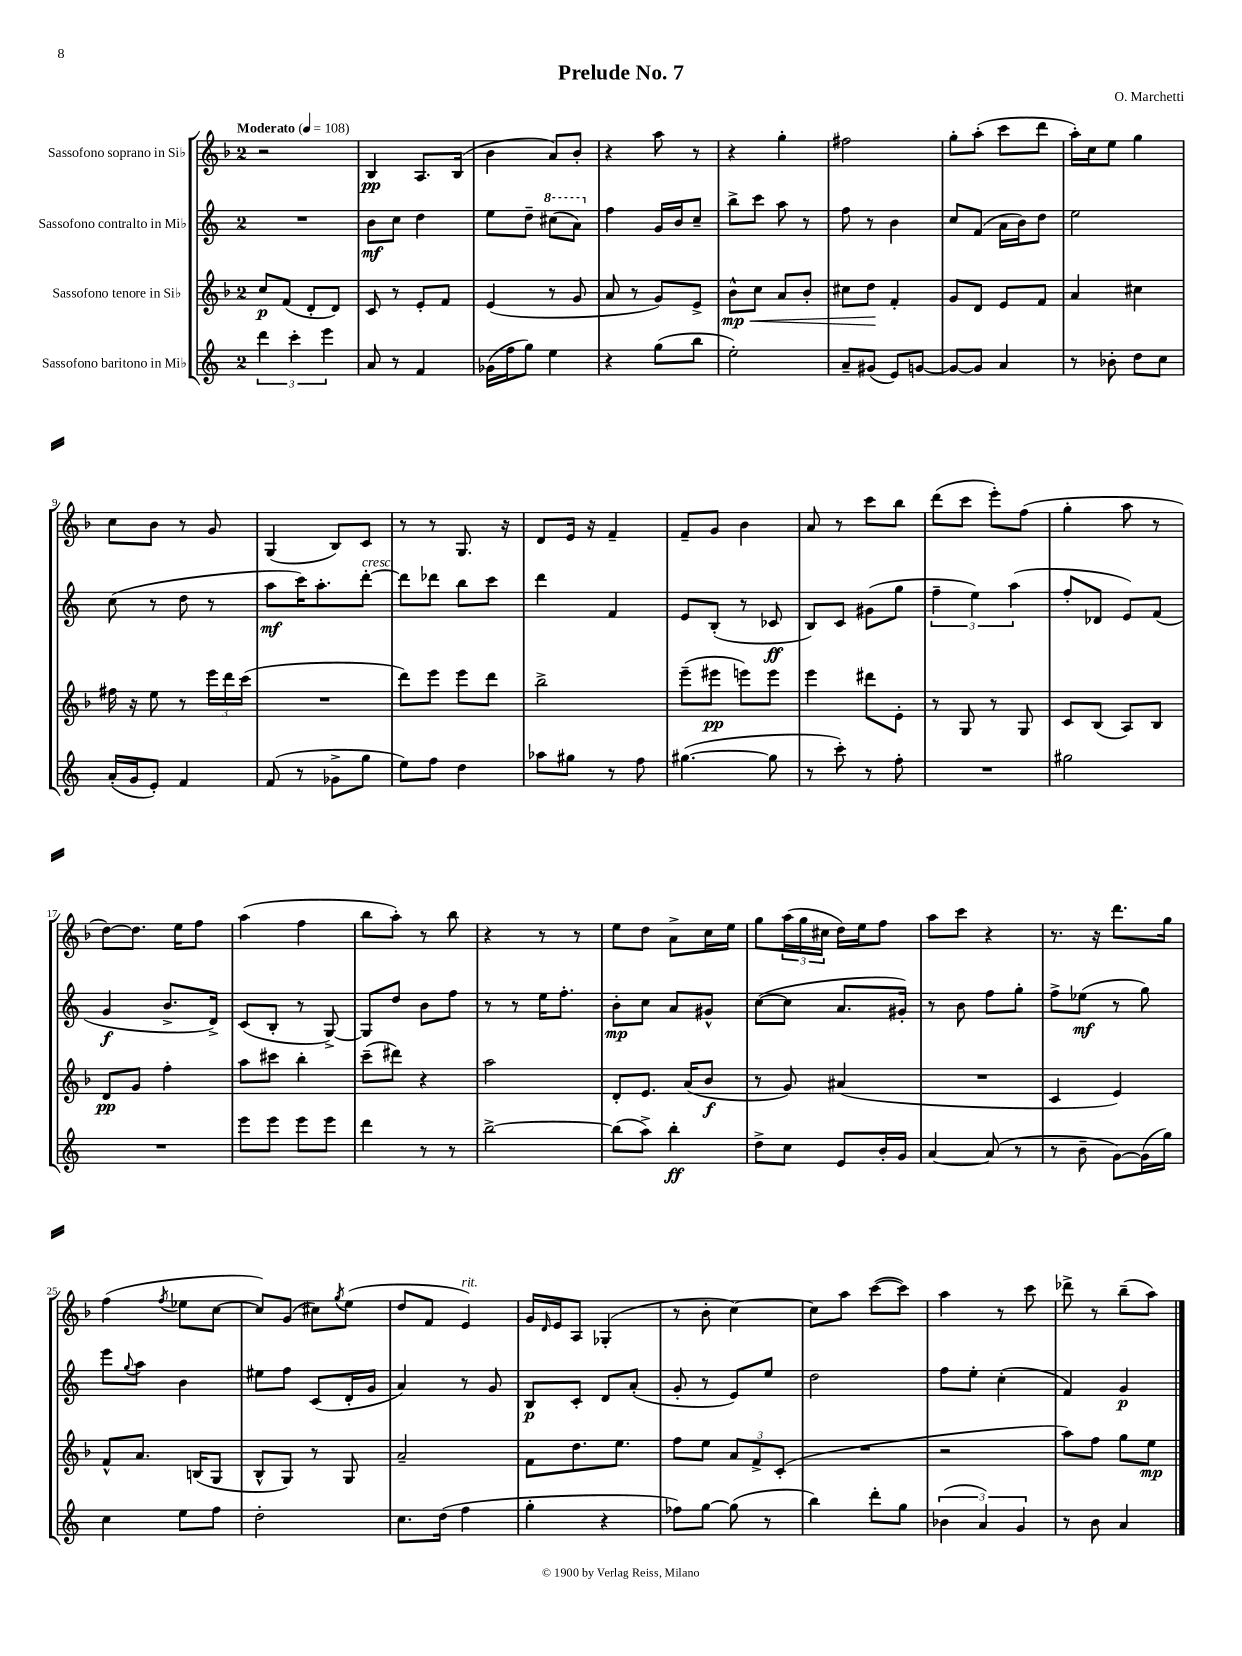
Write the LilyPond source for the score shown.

\header { title = "Prelude No. 7" composer = "O. Marchetti" }
<<
\new StaffGroup <<
\new Staff = "s0" \with { instrumentName = "Sassofono soprano in Sib" } {
    \clef treble \key f \major \once \override Staff.TimeSignature.style = #'single-digit \time 2/4 \tempo "Moderato" 4 = 108
    r2 |
    bes4\pp a8. bes16( |
    bes'4 a'8) bes'8-. |
    r4 a''8 r8 |
    r4 g''4-. |
    fis''2 |
    g''8-. a''8-.( c'''8 d'''8 |
    a''16-.) c''16 e''8 g''4 |
    c''8 bes'8 r8 g'8 |
    g4( bes8) c'8 |
    r8 r8 g8. r16 |
    d'8 e'16 r16 f'4-- |
    f'8-- g'8 bes'4 |
    a'8 r8 c'''8 bes''8 |
    d'''8( c'''8 e'''8-.) f''8( |
    g''4-. a''8 r8 |
    d''8~) d''8. e''16 f''8 |
    a''4( f''4 |
    bes''8 a''8-.) r8 bes''8 |
    r4 r8 r8 |
    e''8 d''8 a'8-> c''16 e''16 |
    g''8 \tuplet 3/2 { a''16( g''16 cis''16 } d''16) e''16 f''8 |
    a''8 c'''8 r4 |
    r8. r16 d'''8. g''16 |
    f''4( \acciaccatura { f''8 } ees''8 c''8~ |
    c''8) g'8( cis''8) \acciaccatura { g''8 } e''8( |
    d''8 f'8 e'4^\markup { \italic "rit." }) |
    g'16 \grace { d'16 } e'16 a8 ges4-.( |
    r8 bes'8-. c''4~) |
    c''8 a''8 c'''8~( c'''8) |
    a''4 r8 c'''8 |
    des'''8-> r8 bes''8--( a''8) \bar "|." |
}
\new Staff = "s1" \with { instrumentName = "Sassofono contralto in Mib" } {
    \clef treble \key c \major \once \override Staff.TimeSignature.style = #'single-digit \time 2/4
    R2 |
    b'8\mf c''8 d''4 |
    e''8 d''8-- \ottava #1 cis'''8( a''8) \ottava #0 |
    f''4 g'16 b'16 c''8-- |
    b''8-> c'''8 a''8 r8 |
    f''8 r8 b'4 |
    c''8 f'8( a'16 b'16) d''8 |
    e''2 |
    c''8( r8 d''8 r8 |
    a''8\mf c'''16) a''8.-. d'''8~-.^\markup { \italic "cresc." } |
    d'''8 des'''8 b''8 c'''8 |
    d'''4 f'4 |
    e'8 b8-.( r8 ces'8\ff |
    b8) c'8 gis'8( g''8 |
    \tuplet 3/2 { f''4-- e''4) a''4( } |
    f''8-. des'8 e'8) f'8( |
    g'4\f b'8.-> d'16->) |
    c'8( b8-. r8 g8~->) |
    g8 d''8 b'8 f''8 |
    r8 r8 e''16 f''8.-. |
    b'8-.\mp c''8 a'8 gis'8-^ |
    c''8~( c''8 a'8. gis'16-.) |
    r8 b'8 f''8 g''8-. |
    f''8-> ees''8\mf( r8 g''8) |
    e'''8 \appoggiatura { g''8 } a''8 b'4 |
    eis''8 f''8 c'8( d'16-. g'16 |
    a'4) r8 g'8 |
    b8\p c'8-. d'8 a'8-.( |
    g'8-. r8 e'8) e''8 |
    d''2 |
    f''8 e''8-. c''4-.( |
    f'4) g'4\p \bar "|." |
}
\new Staff = "s2" \with { instrumentName = "Sassofono tenore in Sib" } {
    \clef treble \key f \major \once \override Staff.TimeSignature.style = #'single-digit \time 2/4
    c''8\p f'8( d'8-. d'8) |
    c'8 r8 e'8-. f'8 |
    e'4( r8 g'8 |
    a'8 r8 g'8) e'8-> |
    bes'8-^\mp\< c''8 a'8 bes'8-. |
    cis''8 d''8\! f'4-. |
    g'8 d'8 e'8 f'8 |
    a'4 cis''4 |
    fis''16 r16 e''8 r8 \tuplet 3/2 { e'''16 d'''16 c'''16( } |
    R2 |
    d'''8) e'''8 e'''8 d'''8 |
    bes''2-> |
    e'''8--( eis'''8\pp e'''8) e'''8 |
    e'''4 dis'''8 e'8-. |
    r8 g8 r8 g8 |
    c'8 bes8( a8) bes8 |
    d'8\pp g'8 f''4-. |
    a''8 cis'''8 bes''4-. |
    c'''8--( dis'''8) r4 |
    a''2 |
    d'8-. e'8. a'16( bes'8\f |
    r8 g'8) ais'4( |
    R2 |
    c'4 e'4) |
    f'8-^ a'8. b16( g8 |
    bes8-^ g8) r8 g8 |
    a'2-- |
    f'8 d''8. e''8. |
    f''8 e''8 \tuplet 3/2 { a'8 f'8-> c'8-.( } |
    R2 |
    r2 |
    a''8) f''8 g''8 e''8\mp \bar "|." |
}
\new Staff = "s3" \with { instrumentName = "Sassofono baritono in Mib" } {
    \clef treble \key c \major \once \override Staff.TimeSignature.style = #'single-digit \time 2/4
    \tuplet 3/2 { d'''4 c'''4-. e'''4 } |
    a'8 r8 f'4 |
    ges'16( f''16 g''8) e''4 |
    r4 g''8( b''8 |
    e''2-.) |
    a'8-- gis'8( e'8) g'8~ |
    g'8~ g'8 a'4 |
    r8 bes'8-. d''8 c''8 |
    a'16-.( g'16 e'8-.) f'4 |
    f'8( r8 ges'8-> g''8 |
    e''8) f''8 d''4 |
    aes''8 gis''8 r8 f''8 |
    gis''4.~( gis''8 |
    r8 c'''8-.) r8 f''8-. |
    R2 |
    gis''2 |
    R2 |
    e'''8 e'''8 e'''8 e'''8 |
    d'''4 r8 r8 |
    b''2~-> |
    b''8( a''8->) b''4-.\ff |
    d''8-> c''8 e'8 b'16-. g'16 |
    a'4~ a'8( r8 |
    r8 b'8-- g'8~) g'16( g''16) |
    c''4 e''8 f''8 |
    d''2-. |
    c''8. d''16( f''4 |
    g''4-. r4 |
    fes''8) g''8~ g''8( r8 |
    b''4) d'''8-. g''8 |
    \tuplet 3/2 { bes'4( a'4) g'4 } |
    r8 b'8 a'4 \bar "|." |
}
>>
>>
